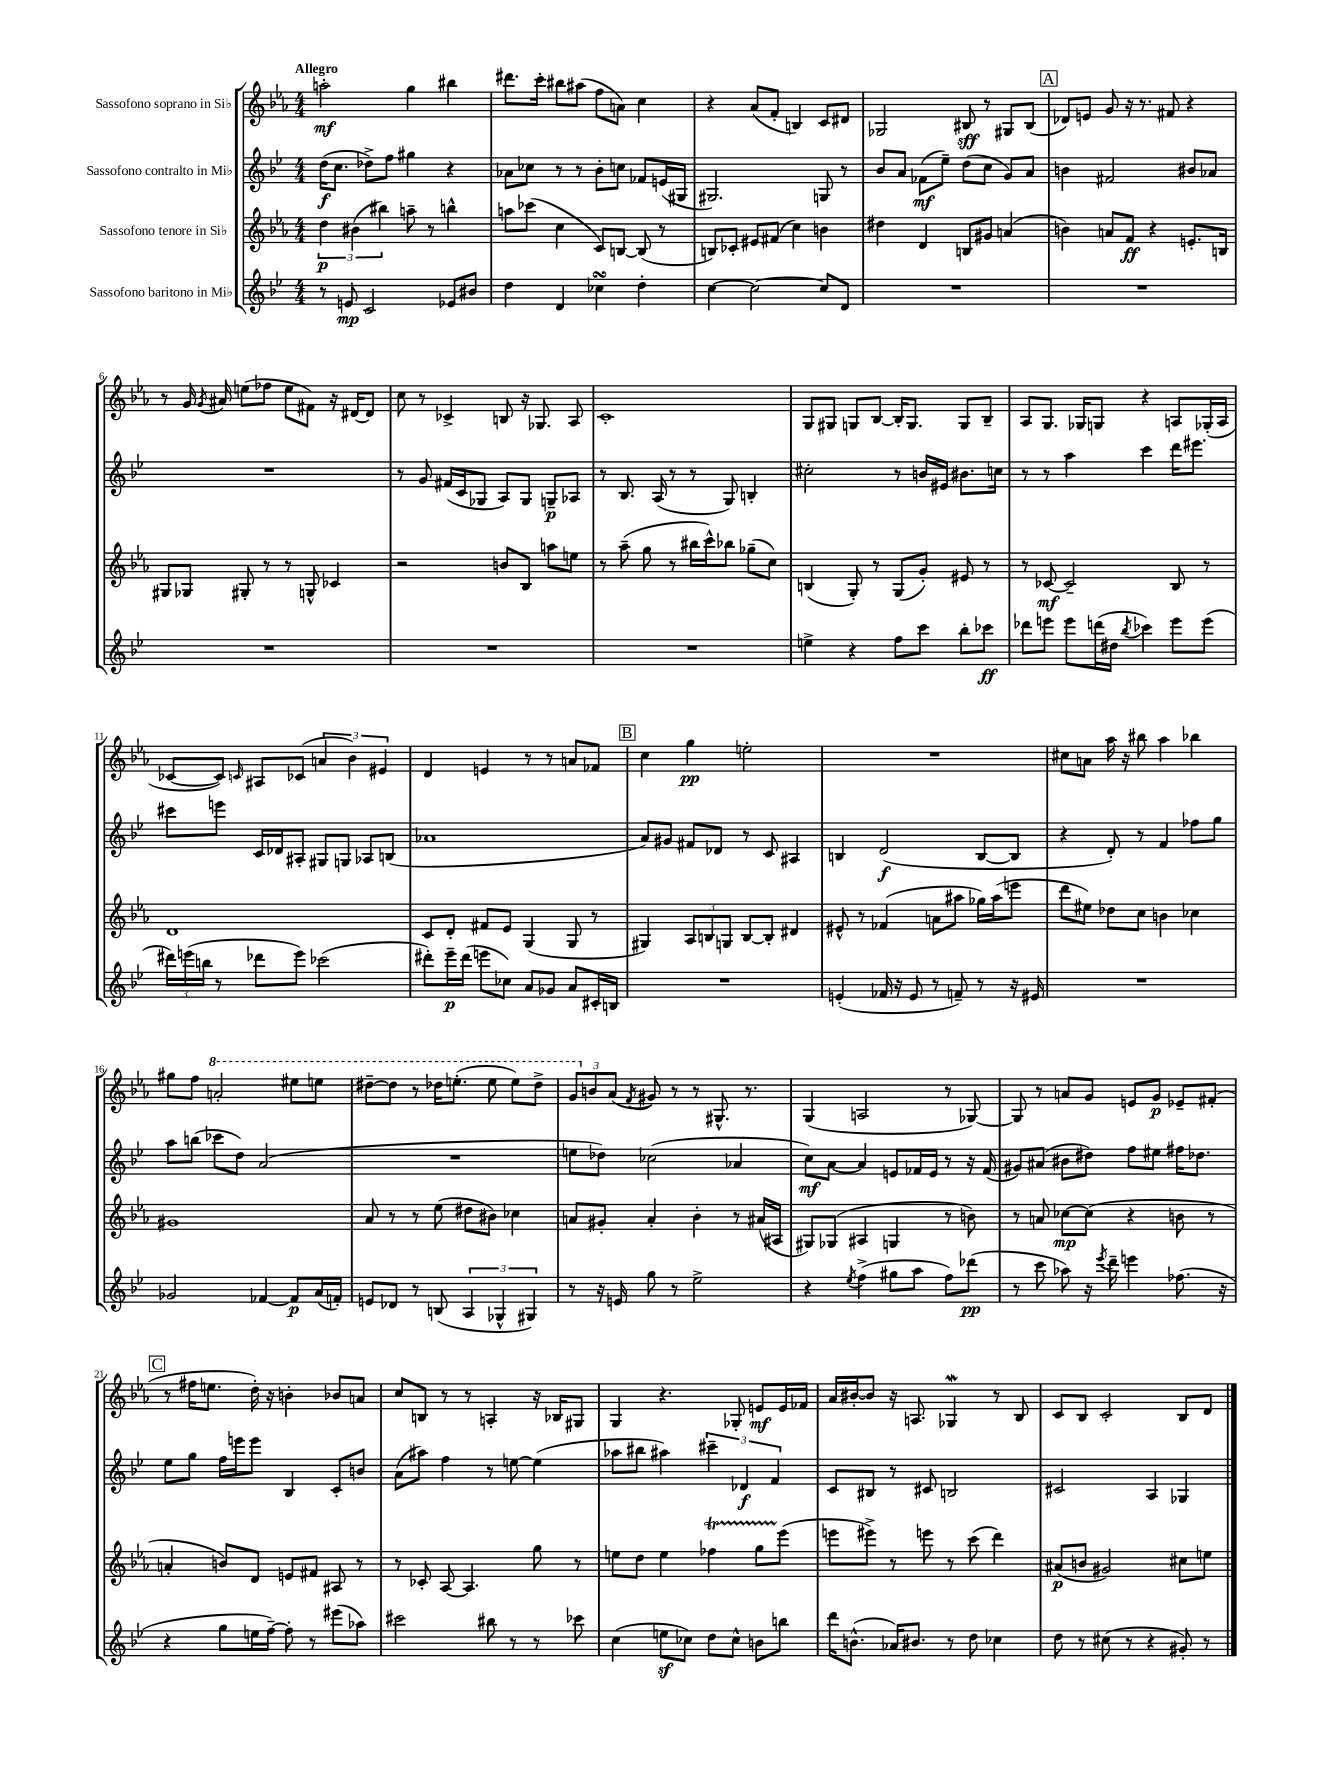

**kern	**dynam	**kern	**dynam	**kern	**dynam	**kern	**dynam
*part4	*part4	*part3	*part3	*part2	*part2	*part1	*part1
*staff4	*staff4	*staff3	*staff3	*staff2	*staff2	*staff1	*staff1
*I"Sassofono baritono in Mi♭	*	*I"Sassofono tenore in Si♭	*	*I"Sassofono contralto in Mi♭	*	*I"Sassofono soprano in Si♭	*
*clefG2	*	*clefG2	*	*clefG2	*	*clefG2	*
*k[b-e-]	*	*k[b-e-a-]	*	*k[b-e-]	*	*k[b-e-a-]	*
*M4/4	*	*M4/4	*	*M4/4	*	*M4/4	*
=1	=1	=1	=1	=1	=1	=1	=1
!	!	!	!	!	!	!LO:TX:a:B:t=Allegro	!
8r	.	6dd\	p	(16dd\KL	f	2aan'\	mf
.	.	.	.	8.cc\J	.	.	.
8en/	mp	.	.	.	.	.	.
.	.	(6b#X\	.	.	.	.	.
2c/	.	.	.	8dd-X^\L)	.	.	.
.	.	6bb#X\)	.	.	.	.	.
.	.	.	.	8ff\J	.	.	.
.	.	8aan~\	.	4gg#X\	.	4gg\	.
.	.	8r	.	.	.	.	.
8e-X/L	.	4bbn^^\	.	4r	.	4bb#X\	.
8b#X/J	.	.	.	.	.	.	.
=2	=2	=2	=2	=2	=2	=2	=2
4dd\	.	8aan\L	.	8a-X\L	.	8.ddd#X\L	.
.	.	(8ccc-X\J	.	8cc-X\J	.	.	.
.	.	.	.	.	.	16ccc'\Jk	.
4d/	.	4cc\	.	8r	.	8bb#X\L	.
.	.	.	.	8r	.	(8aa#X\J	.
4cc-XsSSs\	.	8c/L)	.	8b-'\L	.	8ff\L	.
.	.	[8Bn/J	.	8ccn\J	.	8an\J)	.
4dd'\	.	(8B/]	.	8f-X/L	.	4cc\	.
.	.	8r	.	(16en/L	.	.	.
.	.	.	.	16G#X/JJ	.	.	.
=3	=3	=3	=3	=3	=3	=3	=3
[4cc\	.	8Bn/L)	.	2.G#X/)	.	4r	.
.	.	8c-X'/J	.	.	.	.	.
2cc\_	.	8e#X/L	.	.	.	(8a-/L	.
.	.	(8f#X/J	.	.	.	8f'/J	.
.	.	4cc\)	.	.	.	4Bn/)	.
8cc/L]	.	4bn\	.	8Gn/	.	8c/L	.
8d/J	.	.	.	8r	.	8d#X/J	.
=4	=4	=4	=4	=4	=4	=4	=4
1r	.	4dd#X\	.	8b-/L	.	2G-X/	.
.	.	.	.	8a/J	.	.	.
.	.	4d/	.	(8f-X\L	mf	.	.
.	.	.	.	8ee-~\J)	.	.	.
.	.	8Bn/L	.	(8dd\L	.	8B#X/	sff
.	.	8g#X/J	.	8cc\J	.	8r	.
.	.	(4an/	.	8g/L)	.	8G#X/L	.
.	.	.	.	8a/J	.	(8B#/J	.
!!LO:REH:place=s1:t=A
=5	=5	=5	=5	=5	=5	=5	=5
1r	.	4bn\)	.	4bn\	.	8d-X/L)	.
.	.	.	.	.	.	8en/J	.
.	.	8an/L	.	2f#X/	.	8g/	.
.	.	8f/J	ff	.	.	16r	.
.	.	.	.	.	.	8.r	.
.	.	4r	.	.	.	.	.
.	.	.	.	.	.	8f#X/	.
.	.	8.en'/L	.	8b#X/L	.	4r	.
.	.	.	.	8a-X/J	.	.	.
.	.	16Bn/Jk	.	.	.	.	.
!!LO:LB:g=z
=6	=6	=6	=6	=6	=6	=6	=6
1r	.	8G#X/L	.	1r	.	8r	.
.	.	8G-X/J	.	.	.	16g/	.
.	.	.	.	.	.	8qg/	.
.	.	.	.	.	.	16a#X/	.
.	.	8G#X'/	.	.	.	(8een\L	.
.	.	8r	.	.	.	8ff-X\J	.
.	.	8r	.	.	.	8ee\L	.
.	.	8Gn^^/	.	.	.	8f#X\J)	.
.	.	4c-X/	.	.	.	16r	.
.	.	.	.	.	.	[16d#X/KL	.
.	.	.	.	.	.	8d#/J]	.
=7	=7	=7	=7	=7	=7	=7	=7
1r	.	2r	.	8r	.	8cc\	.
.	.	.	.	8g/	.	8r	.
.	.	.	.	(16f#X/LL	.	4c-X^/	.
.	.	.	.	16c/J	.	.	.
.	.	.	.	8G-X/J	.	.	.
.	.	8bn/L	.	8A/L)	.	8Bn/	.
.	.	8B-/J	.	8G-/J	.	16r	.
.	.	.	.	.	.	8.G-X/	.
.	.	8aan\L	.	8Gn~/L	p	.	.
.	.	8een\J	.	8A-X/J	.	8A-/	.
=8	=8	=8	=8	=8	=8	=8	=8
1r	.	8r	.	8r	.	1c'	.
.	.	(8aa-~\	.	8.B-/	.	.	.
.	.	8gg\	.	.	.	.	.
.	.	.	.	(16A/	.	.	.
.	.	8r	.	8r	.	.	.
.	.	16bb#X\LL	.	8r	.	.	.
.	.	16ccc^^\J)	.	.	.	.	.
.	.	8bb-X\J	.	8G/)	.	.	.
.	.	(8gg-X~\L	.	4Bn'/	.	.	.
.	.	8cc\J)	.	.	.	.	.
=9	=9	=9	=9	=9	=9	=9	=9
4een^\	.	(4Bn/	.	2cc#X'\	.	8G/L	.
.	.	.	.	.	.	8G#X/J	.
4r	.	8G'/)	.	.	.	8Gn/L	.
.	.	8r	.	.	.	[8B-/J	.
8ff\L	.	(8G/L	.	8r	.	16B-'/KL]	.
.	.	.	.	.	.	8.G/J	.
8ccc\J	.	8g'/J)	.	16bn/LL	.	.	.
.	.	.	.	16e#X/JJ	.	.	.
8bb-'\L	.	8e#X/	.	8.b#X\L	.	8G/L	.
8ccc-X\J	ff	8r	.	.	.	8B-~/J	.
.	.	.	.	16ccn\Jk	.	.	.
=10	=10	=10	=10	=10	=10	=10	=10
8ddd-X\L	.	8r	.	8r	.	8A-/L	.
8eeen\J	.	[8c-X/	mf	8r	.	8.G/J	.
8eee\L	.	2c-~/]	.	4aa\	.	.	.
.	.	.	.	.	.	16G-X/KL	.
(16dddn\L	.	.	.	.	.	8Gn/J	.
16dd#X\JJ	.	.	.	.	.	.	.
8qbb-/	.	.	.	.	.	.	.
4ccc-X\)	.	.	.	4ccc\	.	4r	.
8eee\L	.	8B-/	.	16ddd\KL	.	8An/L	.
.	.	.	.	8.eee#X\J	.	.	.
(8eee\J	.	8r	.	.	.	(16G-X'/L	.
.	.	.	.	.	.	16A/JJ	.
!!LO:LB:g=z
=11	=11	=11	=11	=11	=11	=11	=11
24ddd#X\LL)	.	1d	.	8ccc#X\L	.	[8c-X/L	.
(24eeen\	.	.	.	.	.	.	.
24bbn\JJ	.	.	.	.	.	.	.
8r	.	.	.	8eeen\J	.	8c-/J])	.
.	.	.	.	.	.	16qqcn/	.
8ddd-X\L	.	.	.	16c/LL	.	8A#X/L	.
.	.	.	.	16d-X/J	.	.	.
8eee\J)	.	.	.	8A#X'/J	.	(8c-X/J	.
(2ccc-X\	.	.	.	8G#X/L	.	6an/	.
.	.	.	.	8Gn/J	.	.	.
.	.	.	.	.	.	6b-\)	.
.	.	.	.	8A-X/L	.	.	.
.	.	.	.	.	.	6e#X/	.
.	.	.	.	(8Bn/J	.	.	.
=12	=12	=12	=12	=12	=12	=12	=12
8ddd#X'\L)	.	8c/L	.	1a-X	.	4d/	.
16eee-~\L	p	8d'/J	.	.	.	.	.
(16ddd#\JJ	.	.	.	.	.	.	.
8eeen\L	.	8f#X/L	.	.	.	4en/	.
8cc-X\J)	.	8e-/J	.	.	.	.	.
8a/L	.	(4G/	.	.	.	8r	.
8g-X/J	.	.	.	.	.	8r	.
8a/L	.	8G/	.	.	.	8an/L	.
16c#X'/L	.	8r	.	.	.	8f-X/J	.
16Bn/JJ	.	.	.	.	.	.	.
!!LO:REH:place=s1:t=B
=13	=13	=13	=13	=13	=13	=13	=13
1r	.	4G#X/)	.	8a/L)	.	4cc\	.
.	.	.	.	8g#X/J	.	.	.
.	.	12A-/L	.	8f#X/L	.	4gg\	pp
.	.	12Bn/	.	.	.	.	.
.	.	.	.	8d-X/J	.	.	.
.	.	12Gn/J	.	.	.	.	.
.	.	[8B/L	.	8r	.	2een'\	.
.	.	8B'/J]	.	8c/	.	.	.
.	.	4d#X/	.	4A#X/	.	.	.
=14	=14	=14	=14	=14	=14	=14	=14
(4en'/	.	8e#X^^/	.	4Bn/	.	1r	.
.	.	8r	.	.	.	.	.
16f-X/	.	(4f-X/	.	(2d/	f	.	.
16r	.	.	.	.	.	.	.
8e/	.	.	.	.	.	.	.
8r	.	8an\L	.	.	.	.	.
8fn~/)	.	8aa#X\J	.	.	.	.	.
8r	.	16gg-X\LL)	.	[8B/L	.	.	.
.	.	(16aa#\J	.	.	.	.	.
16r	.	8eeen\J	.	8B/J]	.	.	.
16e#X/	.	.	.	.	.	.	.
=15	=15	=15	=15	=15	=15	=15	=15
1r	.	8ddd\L	.	4r	.	8cc#X\L	.
.	.	8ee#X\J)	.	.	.	8an\J	.
.	.	8dd-X\L	.	8d'/)	.	16aa-\	.
.	.	.	.	.	.	16r	.
.	.	8cc\J	.	8r	.	8bb#X\	.
.	.	4bn\	.	4f/	.	4aa-\	.
.	.	4cc-X\	.	8ff-X\L	.	4bb-X\	.
.	.	.	.	8gg\J	.	.	.
!!LO:LB:g=z
=16	=16	=16	=16	=16	=16	=16	=16
2g-X/	.	1g#X	.	8aa\L	.	8gg#X\L	.
.	.	.	.	(8bbn\J	.	8ff\J	.
*	*	*	*	*	*	*8va	*
.	.	.	.	8ccc-X\L	.	2aan'/	.
.	.	.	.	8dd\J)	.	.	.
[4f-X/	.	.	.	(2a/	.	.	.
8f-/L]	p	.	.	.	.	8eee#X\L	.
(16a/L	.	.	.	.	.	8eeen\J	.
16fn'/JJ)	.	.	.	.	.	.	.
=17	=17	=17	=17	=17	=17	=17	=17
8en/L	.	8a-/	.	1r	.	[8ddd#X~\L	.
8d-X/J	.	8r	.	.	.	8ddd#\J]	.
8r	.	8r	.	.	.	8r	.
(8Bn/	.	(8ee-\	.	.	.	16ddd-X\KL	.
.	.	.	.	.	.	(8.eeen'\J	.
6A/	.	8dd#X\L	.	.	.	.	.
.	.	8b#X\J)	.	.	.	8eee\	.
6G-X^^/	.	.	.	.	.	.	.
.	.	4cc-X\	.	.	.	8eee\L)	.
6G#X/)	.	.	.	.	.	.	.
.	.	.	.	.	.	8ddd-^\J	.
=18	=18	=18	=18	=18	=18	=18	=18
8r	.	8an/L	.	8een\L	.	12gg/L	.
*	*	*	*	*	*	*X8va	*
.	.	.	.	.	.	12bn/	.
16r	.	8g#X'/J	.	8dd-X\J)	.	.	.
.	.	.	.	.	.	(12a-/J	.
16en/	.	.	.	.	.	.	.
.	.	.	.	.	.	8qf/	.
8gg\	.	4a'/	.	(2cc-X\	.	8g#X/)	.
8r	.	.	.	.	.	8r	.
2ee-^\	.	4b-'\	.	.	.	8r	.
.	.	.	.	.	.	8.G#X^^/	.
.	.	8r	.	4a-X/	.	.	.
.	.	.	.	.	.	8.r	.
.	.	(16a#X/LL	.	.	.	.	.
.	.	16A#X/JJ	.	.	.	.	.
=19	=19	=19	=19	=19	=19	=19	=19
4r	.	8G#X/L)	.	8cc\L)	mf	(4G/	.
.	.	(8G-X/J	.	[8a\J	.	.	.
8qee-/	.	.	.	.	.	.	.
(4ff^\	.	4A#X/	.	4a/]	.	2An/	.
8gg#X\L	.	4Gn/	.	8en/L	.	.	.
8aa\J	.	.	.	16f-X/L	.	.	.
.	.	.	.	16e/JJ	.	.	.
8ff\L)	.	8r	.	8r	.	8r	.
(8ddd-X\J	pp	8bn\)	.	16r	.	[8G-X/)	.
.	.	.	.	(16f-/	.	.	.
=20	=20	=20	=20	=20	=20	=20	=20
8r	.	8r	.	8g#X/L)	.	8G-/]	.
8ccc\	.	8an/	.	(8a#X/J	.	8r	.
8aa-X\)	.	[8cc-X\L	mp	8b#X\L	.	8an/L	.
16r	.	(8cc-\J]	.	8dd#X\J)	.	8g/J	.
8qeee-/	.	.	.	.	.	.	.
16ddd~\	.	.	.	.	.	.	.
4eeen\	.	4r	.	8ff\L	.	8en/L	.
.	.	.	.	8ee#X\J	.	8g/J	p
(8.ff-X\	.	8bn\	.	16ff#X\KL	.	8e-X~/L	.
.	.	.	.	8.dd-X\J	.	.	.
.	.	8r	.	.	.	(8f#X'/J	.
16r	.	.	.	.	.	.	.
!!LO:LB:g=z
!!LO:REH:place=s1:t=C
=21	=21	=21	=21	=21	=21	=21	=21
4r	.	4an'/	.	8ee-\L	.	8r	.
.	.	.	.	8gg\J	.	16ff#X\KL	.
.	.	.	.	.	.	8.een\J	.
8gg\L	.	8bn/L)	.	16ff\LL	.	.	.
.	.	.	.	16eeen\J	.	.	.
16een\L	.	8d/J	.	8eee\J	.	16dd'\)	.
[16ff~\JJ)	.	.	.	.	.	16r	.
8ff'\]	.	8en/L	.	4B-/	.	4bn'\	.
8r	.	8f#X/J	.	.	.	.	.
(8eee#X\L	.	8A#X/	.	8c'/L	.	8b-X/L	.
8aa-X\J)	.	8r	.	8bn/J	.	8an/J	.
=22	=22	=22	=22	=22	=22	=22	=22
2ccc#X\	.	8r	.	(8a\L	.	8cc/L	.
.	.	8c-X'/	.	8aa#X\J)	.	8Bn/J	.
.	.	[8A-/	.	4ff\	.	8r	.
.	.	4.A-/]	.	.	.	8r	.
8bb#X\	.	.	.	8r	.	4An'/	.
8r	.	.	.	[8een\	.	.	.
8r	.	8gg\	.	(4ee\]	.	16r	.
.	.	.	.	.	.	16B-X/KL	.
8ccc-X\	.	8r	.	.	.	8G#X/J	.
=23	=23	=23	=23	=23	=23	=23	=23
(4cc\	.	8een\L	.	8aa-X\L	.	4G/	.
.	.	8dd\J	.	8bb#X\J	.	.	.
8eenz\L	.	4ee\	.	4aa#X\)	.	4.r	.
8cc-X\J)	.	.	.	.	.	.	.
8dd\L	.	4ff-XT\	.	6ccc#X~\	.	.	.
8cc-^^\J	.	.	.	.	.	8G-X'/	.
.	.	.	.	6d-X/	f	.	.
8bn\L	.	8ggTTT\L	.	.	.	8en/L	mf
.	.	.	.	6f/	.	.	.
8bbn\J	.	(8eee-\J	.	.	.	16e/L	.
.	.	.	.	.	.	16f-X/JJ	.
=24	=24	=24	=24	=24	=24	=24	=24
16ddd\KL	.	8eeen\L	.	8c/L	.	16a-/LL	.
(8.bn^^\J	.	.	.	.	.	[16b#X'/J	.
.	.	8eee#X^\J)	.	8B#X/J	.	8b#/J]	.
16a-X/KL)	.	8r	.	8r	.	16r	.
8.b#X/J	.	.	.	.	.	8.An/	.
.	.	8eeen\	.	8c#X/	.	.	.
8r	.	8r	.	2Bn/	.	4G-Xw/	.
8dd\	.	(8ccc\	.	.	.	.	.
4cc-X\	.	4ddd\)	.	.	.	8r	.
.	.	.	.	.	.	8B-/	.
=25	=25	=25	=25	=25	=25	=25	=25
8dd\	.	(8a#X/L	p	2c#X/	.	8c/L	.
8r	.	8bn/J	.	.	.	8B-/J	.
(8cc#X\	.	2g#X/)	.	.	.	2c'/	.
8r	.	.	.	.	.	.	.
4r	.	.	.	4A/	.	.	.
8g#X'/)	.	8cc#X\L	.	4G-X/	.	8B-/L	.
8r	.	8een\J	.	.	.	8d/J	.
==	==	==	==	==	==	==	==
*-	*-	*-	*-	*-	*-	*-	*-
